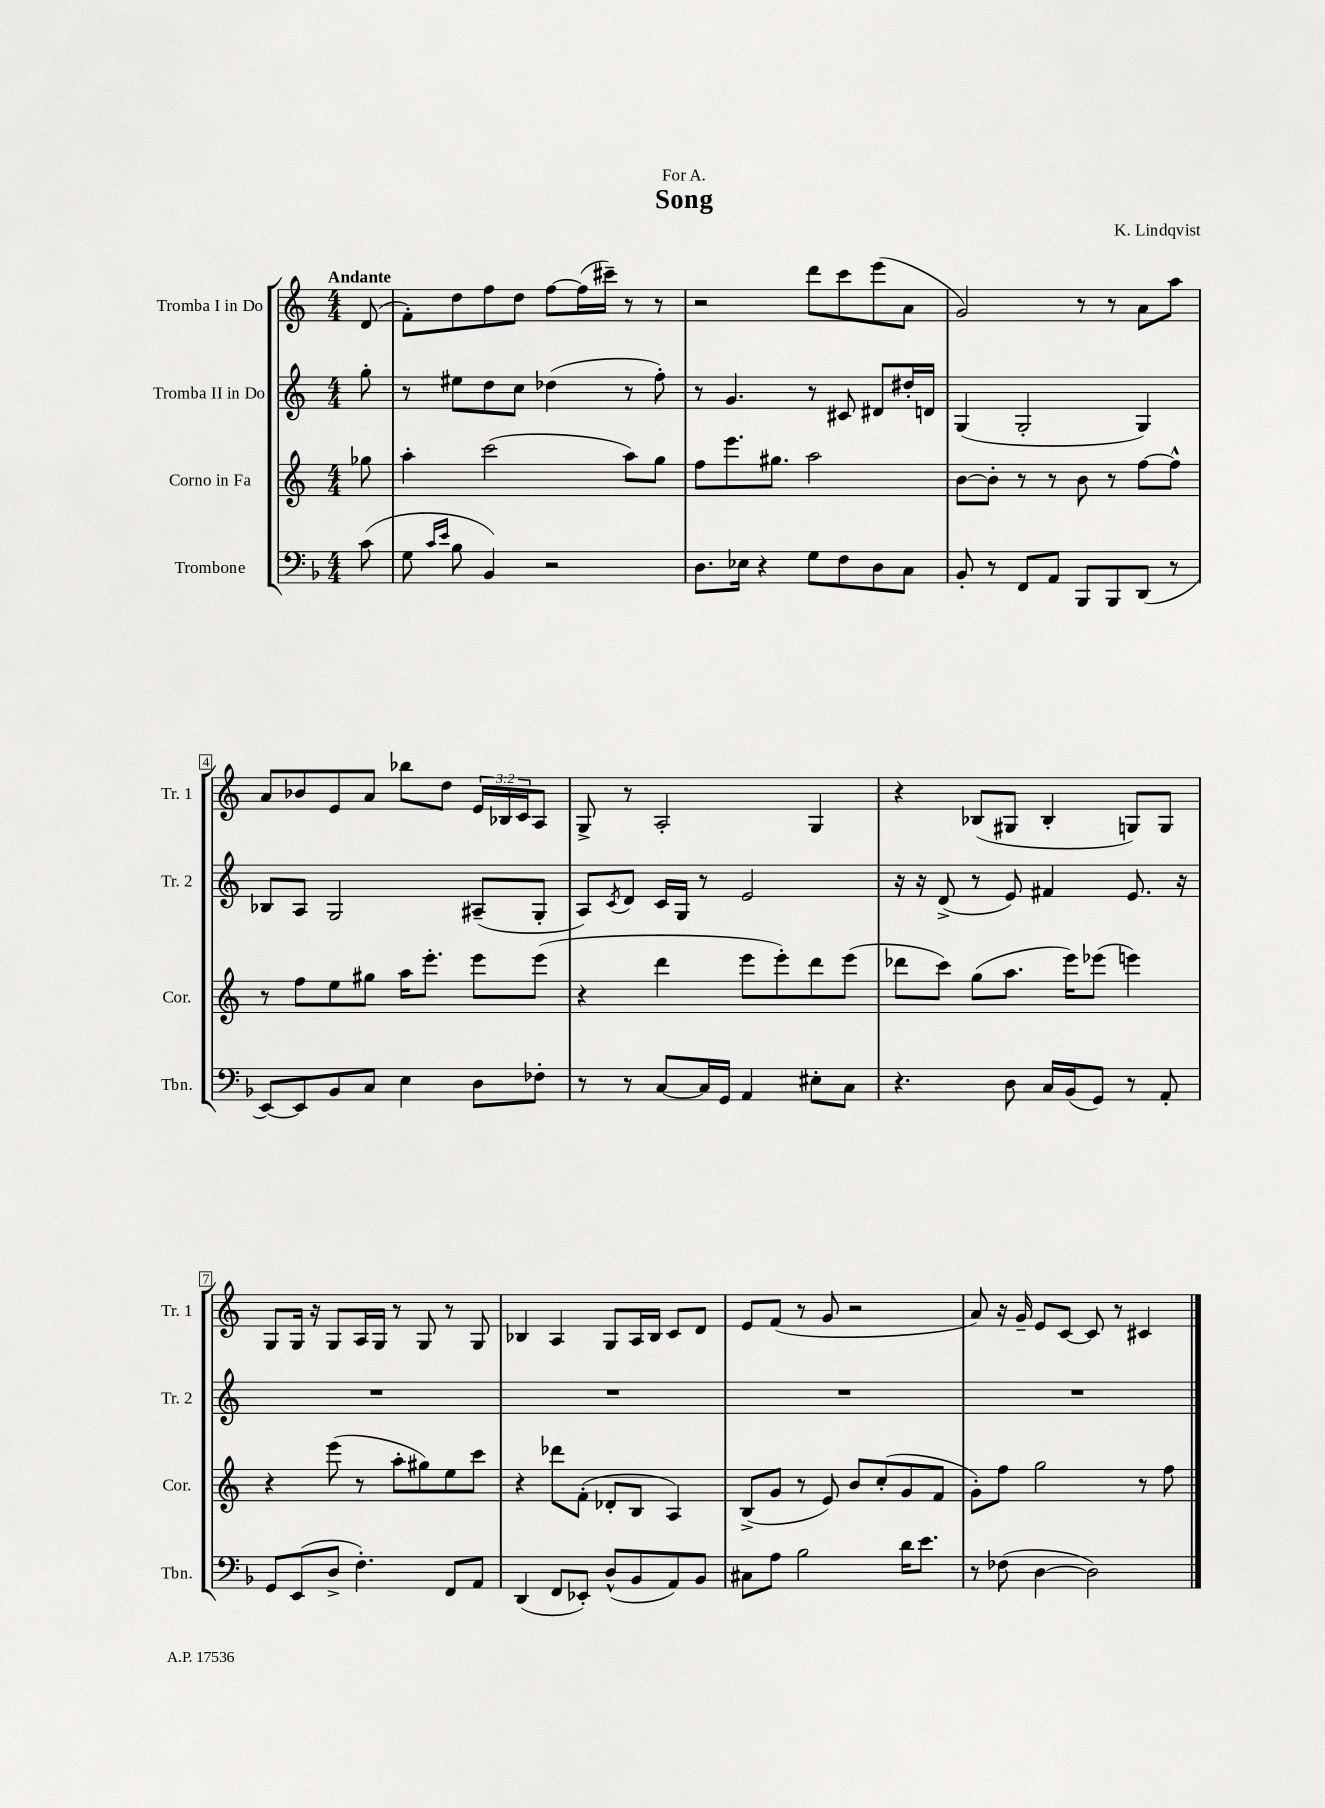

**kern	**kern	**kern	**kern
*staff4	*staff3	*staff2	*staff1
*clefF4	*clefG2	*clefG2	*clefG2
*k[b-]	*k[]	*k[]	*k[]
*M4/4	*M4/4	*M4/4	*M4/4
(8c	8gg-	8gg'	(8d
=	=	=	=
8G	4aa'	8r	8f')
16qqc	.	.	.
16qqe	.	.	.
8B-	.	8ee#	8dd
4BB-)	(2ccc	8dd	8ff
.	.	8cc	8dd
2r	.	(4dd-	[8ff
.	.	.	(16ff]
.	.	.	16ccc#~)
.	8aa)	8r	8r
.	8gg	8ff')	8r
=	=	=	=
8.D	8ff	8r	2r
.	8.eee	4.g	.
16E-	.	.	.
4r	.	.	.
.	8.gg#	.	.
8G	2aa	8r	8ddd
8F	.	8c#	8ccc
8D	.	8d#	(8eee
8C	.	16dd#'	8a
.	.	16d	.
=	=	=	=
8BB-'	[8b	(4G	2g)
8r	8b']	.	.
8FF	8r	2G'	.
8AA	8r	.	.
8BBB-	8b	.	8r
8BBB-	8r	.	8r
(8DD	[8ff	4G)	8a
8r	8ff^^]	.	8aa
=	=	=	=
[8EE)	8r	8B-	8a
8EE]	8ff	8A	8b-
8BB-	8ee	2G	8e
8C	8gg#	.	8a
4E	16aa	.	8bb-
.	8.eee'	.	.
.	.	.	8dd
8D	8eee	(8A#~	24e
.	.	.	24B-
.	.	.	24c
8F-'	(8eee	8G'	8A
=	=	=	=
8r	4r	8A)	8G^
.	.	8qc	.
8r	.	8d	8r
[8C	4ddd	16c	2A'
.	.	16G	.
16C]	.	8r	.
16GG	.	.	.
4AA	8eee	2e	.
.	8eee')	.	.
8E#'	8ddd	.	4G
8C	(8eee	.	.
=	=	=	=
4.r	8ddd-	16r	4r
.	.	16r	.
.	8ccc)	(8d^	.
.	(8gg	8r	(8B-
8D	8.aa	8e)	8G#
16C	.	4f#	4B-'
(16BB-	16eee)	.	.
8GG)	(8eee-	.	.
8r	4eee)	8.e	8G)
8AA'	.	.	8G
.	.	16r	.
=	=	=	=
8GG	4r	1r	8G
(8EE	.	.	16G
.	.	.	16r
8D^	(8eee	.	8G
4.F')	8r	.	16A
.	.	.	16G
.	8aa'	.	8r
.	8gg#)	.	8G
8FF	8ee	.	8r
8AA	8ccc	.	8G
=	=	=	=
(4DD	4r	1r	4B-
8FF	8ddd-	.	4A
8EE-')	(8f'	.	.
(8D^^	8d-'	.	8G
8BB-	8B	.	16A
.	.	.	16B-
8AA)	4A)	.	8c
8BB-	.	.	8d
=	=	=	=
8C#	(8B^	1r	8e
8A	8g	.	(8f
2B-	8r	.	8r
.	8e)	.	8g
.	8b	.	2r
.	(8cc'	.	.
16d	8g	.	.
8.e	.	.	.
.	8f	.	.
=	=	=	=
8r	8g')	1r	8a)
(8F-	8ff	.	16r
.	.	.	16g~
[4D	2gg	.	8e
.	.	.	[8c
2D])	.	.	8c]
.	.	.	8r
.	8r	.	4c#
.	8ff	.	.
==	==	==	==
*-	*-	*-	*-
